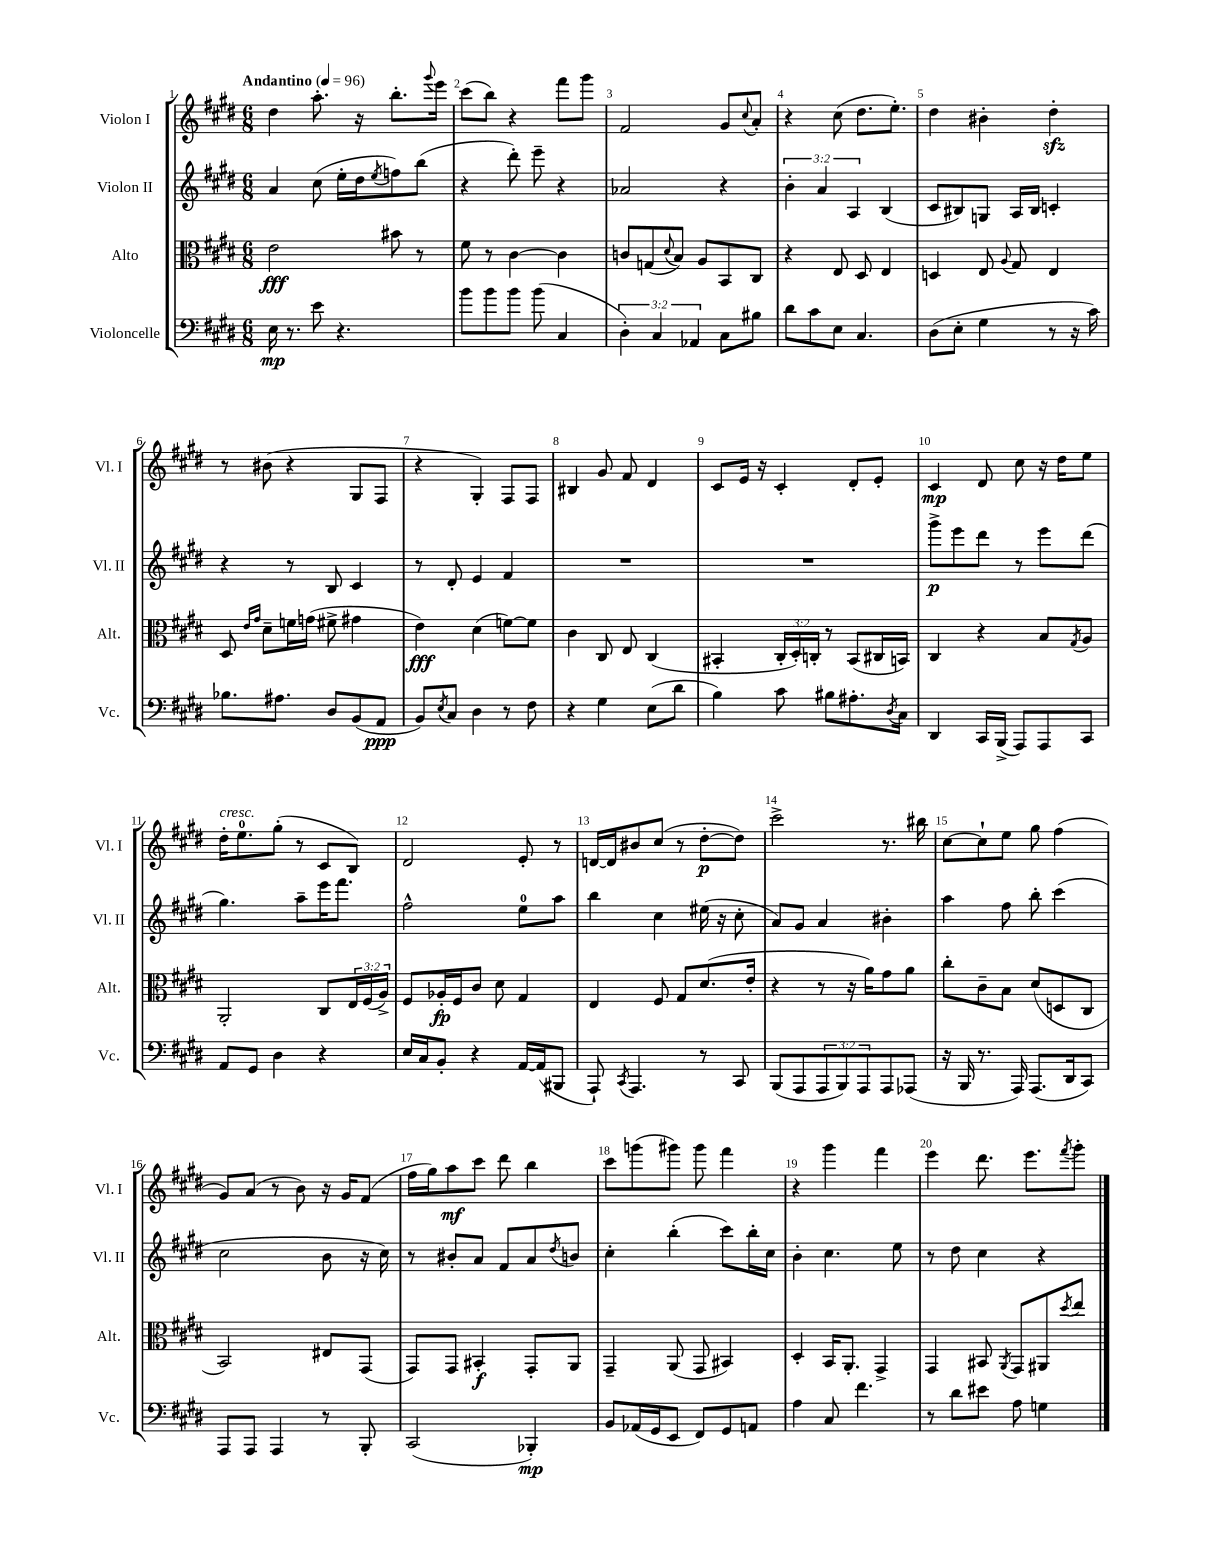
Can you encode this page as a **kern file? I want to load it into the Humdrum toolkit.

**kern	**dynam	**kern	**dynam	**kern	**dynam	**kern	**dynam
*part4	*part4	*part3	*part3	*part2	*part2	*part1	*part1
*staff4	*staff4	*staff3	*staff3	*staff2	*staff2	*staff1	*staff1
*I"Violoncelle	*	*I"Alto	*	*I"Violon II	*	*I"Violon I	*
*I'Vc.	*	*I'Alt.	*	*I'Vl. II	*	*I'Vl. I	*
*clefF4	*	*clefC3	*	*clefG2	*	*clefG2	*
*k[f#c#g#d#]	*	*k[f#c#g#d#]	*	*k[f#c#g#d#]	*	*k[f#c#g#d#]	*
*M6/8	*	*M6/8	*	*M6/8	*	*M6/8	*
*MM96	*	*MM96	*	*MM96	*	*MM96	*
=1	=1	=1	=1	=1	=1	=1	=1
!	!	!	!	!	!	!LO:TX:a:B:t=Andantino	!
16E\	mp	2e\	fff	4a/	.	4dd#\	.
8.r	.	.	.	.	.	.	.
8e\	.	.	.	(8cc#\	.	8.aa'\	.
4.r	.	.	.	16ee'\LL	.	.	.
.	.	.	.	16dd#\J	.	16r	.
.	.	.	.	8qee/	.	.	.
.	.	8b#X\	.	8ffn\)	.	8.bb'\L	.
.	.	8r	.	(8bb\J	.	.	.
.	.	.	.	.	.	8qqggg#/	.
.	.	.	.	.	.	16eee\Jk	.
=2	=2	=2	=2	=2	=2	=2	=2
8b\L	.	8f#\	.	4r	.	(8ccc#\L	.
8b\	.	8r	.	.	.	8bb\J)	.
8b\J	.	[4c#\	.	8ddd#'\)	.	4r	.
(8b\	.	.	.	8eee~\	.	.	.
4C#/	.	4c#\]	.	4r	.	8fff#\L	.
.	.	.	.	.	.	8ggg#\J	.
=3	=3	=3	=3	=3	=3	=3	=3
6D#'\)	.	8cn/L	.	2a-X/	.	2f#/	.
.	.	(8Gn/	.	.	.	.	.
6C#/	.	.	.	.	.	.	.
.	.	8qqd#/	.	.	.	.	.
.	.	8B/J)	.	.	.	.	.
6AA-X/	.	.	.	.	.	.	.
.	.	8A/L	.	.	.	.	.
8C#\L	.	8BB/	.	4r	.	8g#/L	.
.	.	.	.	.	.	8qqcc#/	.
8B#X\J	.	8C#/J	.	.	.	8a'/J	.
=4	=4	=4	=4	=4	=4	=4	=4
8d#\L	.	4r	.	6b'\	.	4r	.
8c#\	.	.	.	.	.	.	.
.	.	.	.	6a/	.	.	.
8E\J	.	8E/	.	.	.	(8cc#\	.
.	.	.	.	6A/	.	.	.
4.C#/	.	8D#/	.	.	.	8.dd#\L	.
.	.	4E/	.	(4B/	.	.	.
.	.	.	.	.	.	8.ee'\J)	.
=5	=5	=5	=5	=5	=5	=5	=5
(8D#\L	.	4Dn/	.	8c#/L	.	4dd#\	.
8E'\J	.	.	.	8B#X/)	.	.	.
4G#\	.	8E/	.	8Gn/J	.	4b#X'\	.
.	.	8qqA/	.	.	.	.	.
.	.	8G#/	.	16A/LL	.	.	.
.	.	.	.	16B#/JJ	.	.	.
8r	.	4E/	.	4cn'/	.	4dd#zz'\	.
16r	.	.	.	.	.	.	.
16c#\)	.	.	.	.	.	.	.
!!LO:LB:g=z
=6	=6	=6	=6	=6	=6	=6	=6
8.B-X\L	.	8D#/	.	4r	.	8r	.
.	.	16qqe/LL	.	.	.	.	.
.	.	16qqg#/JJ	.	.	.	.	.
.	.	8d#~\L	.	.	.	(8b#X\	.
8.A#X\J	.	.	.	.	.	.	.
.	.	16fn\L	.	8r	.	4r	.
.	.	(16gn\JJ	.	.	.	.	.
8D#/L	.	8f#X^\	.	8B/	.	.	.
(8BB/	.	4g#X\	.	4c#/	.	8G#/L	.
8AA/J	ppp	.	.	.	.	8F#/J	.
=7	=7	=7	=7	=7	=7	=7	=7
8BB/L)	.	4e\)	fff	8r	.	4r	.
8qE/	.	.	.	.	.	.	.
8C#/J	.	.	.	8d#'/	.	.	.
4D#\	.	(4d#\	.	4e/	.	4G#'/)	.
8r	.	[8fn\L)	.	4f#/	.	8F#/L	.
8F#\	.	8f\J]	.	.	.	8F#/J	.
=8	=8	=8	=8	=8	=8	=8	=8
4r	.	4c#\	.	2.r	.	4B#X/	.
4G#\	.	8C#/	.	.	.	8g#/	.
.	.	8E/	.	.	.	8f#/	.
(8E\L	.	(4C#/	.	.	.	4d#/	.
8d#\J	.	.	.	.	.	.	.
=9	=9	=9	=9	=9	=9	=9	=9
4B\)	.	4BB#X'/	.	2.r	.	8c#/L	.
.	.	.	.	.	.	16e/Jk	.
.	.	.	.	.	.	16r	.
8c#\	.	24C#'/LL	.	.	.	4c#'/	.
.	.	24D#'/)	.	.	.	.	.
.	.	24Cn'/JJ	.	.	.	.	.
8B#X\L	.	8r	.	.	.	.	.
8.A#X'\	.	(8BB#/L	.	.	.	8d#'/L	.
.	.	16C#X/L	.	.	.	8e'/J	.
8qD#/	.	.	.	.	.	.	.
16C#\Jk	.	16BBn/JJ)	.	.	.	.	.
=10	=10	=10	=10	=10	=10	=10	=10
4DD#/	.	4C#/	.	8ggg#^\L	p	4c#/	mp
.	.	.	.	8eee\	.	.	.
16CC#/LL	.	4r	.	8ddd#\J	.	8d#/	.
(16BBB^/JJ	.	.	.	.	.	.	.
8AAA/L)	.	.	.	8r	.	8cc#\	.
8AAA/	.	8B/L	.	8eee\L	.	16r	.
.	.	.	.	.	.	16dd#\KL	.
.	.	8qG#/	.	.	.	.	.
8CC#/J	.	8A/J	.	(8ddd#\J	.	8ee\J	.
!!LO:LB:g=z
=11	=11	=11	=11	=11	=11	=11	=11
!	!	!	!	!	!	!LO:TX:a:i:t=cresc.	!
8AA/L	.	2AA'/	.	4.gg#\)	.	16dd#'\KL	.
.	.	.	.	.	.	8.ee\	.
8GG#/J	.	.	.	.	.	.	.
4D#\	.	.	.	.	.	(8gg#'\J	.
.	.	.	.	8aa~\L	.	8r	.
4r	.	8C#/L	.	16eee\K	.	8c#/L	.
.	.	.	.	8.fff#\J	.	.	.
.	.	24E/L	.	.	.	8B/J)	.
.	.	(24F#/	.	.	.	.	.
.	.	24A^/JJ)	.	.	.	.	.
=12	=12	=12	=12	=12	=12	=12	=12
16E/LL	.	8F#/L	.	2ff#^^\	.	2d#/	.
16C#/J	.	.	.	.	.	.	.
8BB'/J	.	16A-X'/L	fp	.	.	.	.
.	.	16F#/J	.	.	.	.	.
4r	.	8c#/J	.	.	.	.	.
.	.	8d#\	.	.	.	.	.
[16AA/LL	.	4G#/	.	8ee\L	.	8e'/	.
(16AA/J]	.	.	.	.	.	.	.
8BBB#X/J	.	.	.	8aa\J	.	8r	.
=13	=13	=13	=13	=13	=13	=13	=13
8AAA`/)	.	4E/	.	4bb\	.	[16dn/LL	.
.	.	.	.	.	.	16d/J]	.
8qCC#/	.	.	.	.	.	.	.
4.AAA/	.	.	.	.	.	8b#X/	.
.	.	8F#/	.	4cc#\	.	(8cc#/J	.
.	.	8G#/L	.	.	.	8r	.
8r	.	(8.d#/	.	(16ee#X\	.	[8dd#'\L	p
.	.	.	.	16r	.	.	.
8CC#/	.	.	.	8cc#'\	.	8dd#\J])	.
.	.	16e'/Jk	.	.	.	.	.
=14	=14	=14	=14	=14	=14	=14	=14
(8BBB/L	.	4r	.	8a/L)	.	2ccc#^\	.
8AAA/	.	.	.	8g#/J	.	.	.
12AAA/	.	8r	.	4a/	.	.	.
12BBB/)	.	.	.	.	.	.	.
.	.	16r	.	.	.	.	.
12AAA/	.	.	.	.	.	.	.
.	.	16a\KL)	.	.	.	.	.
8AAA/	.	8g#\	.	4b#X'\	.	8.r	.
(8AAA-X/J	.	8a\J	.	.	.	.	.
.	.	.	.	.	.	16bb#X\	.
=15	=15	=15	=15	=15	=15	=15	=15
16r	.	8cc#'\L	.	4aa\	.	[8cc#\L	.
16BBB/	.	.	.	.	.	.	.
8.r	.	8c#~\	.	.	.	8cc#`\]	.
.	.	8B\J	.	8ff#\	.	8ee\J	.
16AAA/)	.	.	.	.	.	.	.
(8.AAA/L	.	(8d#/L	.	8bb'\	.	8gg#\	.
.	.	8Dn/	.	(4ccc#\	.	(4ff#\	.
16DD#/k	.	.	.	.	.	.	.
8CC#/J)	.	8C#/J	.	.	.	.	.
!!LO:LB:g=z
=16	=16	=16	=16	=16	=16	=16	=16
8AAA/L	.	2BB/)	.	2cc#\	.	8g#/L)	.
8AAA/J	.	.	.	.	.	(8a/J	.
4AAA/	.	.	.	.	.	8r	.
.	.	.	.	.	.	8b\)	.
8r	.	8E#X/L	.	8b\	.	16r	.
.	.	.	.	.	.	16g#/KL	.
8BBB'/	.	(8GG#/J	.	16r	.	(8f#/J	.
.	.	.	.	16cc#\)	.	.	.
=17	=17	=17	=17	=17	=17	=17	=17
(2CC#/	.	8GG#/L)	.	8r	.	16ff#\LL	.
.	.	.	.	.	.	16gg#\J)	.
.	.	8GG#/J	.	8b#X'/L	.	8aa\	mf
.	.	4BB#X'/	f	8a/J	.	8ccc#\J	.
.	.	.	.	8f#/L	.	8ddd#\	.
4BBB-X'/)	mp	8GG#'/L	.	8a/	.	4bb\	.
.	.	.	.	8qdd#/	.	.	.
.	.	8AA/J	.	8bn/J	.	.	.
=18	=18	=18	=18	=18	=18	=18	=18
8BB/L	.	4GG#~/	.	4cc#'\	.	8ccc#\L	.
(16AA-X/L	.	.	.	.	.	(8gggn\	.
16GG#/J	.	.	.	.	.	.	.
8EE/J	.	(8AA/	.	(4bb'\	.	8ggg#X\J)	.
8FF#/L)	.	8GG#/	.	.	.	8ggg#\	.
8GG#/	.	4BB#X/)	.	8ccc#\L)	.	4fff#\	.
8AAn/J	.	.	.	16bb'\L	.	.	.
.	.	.	.	16cc#\JJ	.	.	.
=19	=19	=19	=19	=19	=19	=19	=19
4A\	.	4D#'/	.	4b'\	.	4r	.
8C#/	.	16BB/KL	.	4.cc#\	.	4ggg#\	.
.	.	8.AA'/J	.	.	.	.	.
4.f#\	.	.	.	.	.	.	.
.	.	4GG#^/	.	.	.	4fff#\	.
.	.	.	.	8ee\	.	.	.
=20	=20	=20	=20	=20	=20	=20	=20
8r	.	4GG#/	.	8r	.	4eee\	.
8d#\L	.	.	.	8dd#\	.	.	.
8e#X\J	.	8BB#X/	.	4cc#\	.	8.ddd#\	.
.	.	8qAA/	.	.	.	.	.
8A\	.	8GG#/L	.	.	.	.	.
.	.	.	.	.	.	8.eee\L	.
4Gn\	.	8AA#X/	.	4r	.	.	.
.	.	8qdd#/	.	.	.	8qfff#/	.
.	.	8ee/J	.	.	.	8ggg#'\J	.
==	==	==	==	==	==	==	==
*-	*-	*-	*-	*-	*-	*-	*-
